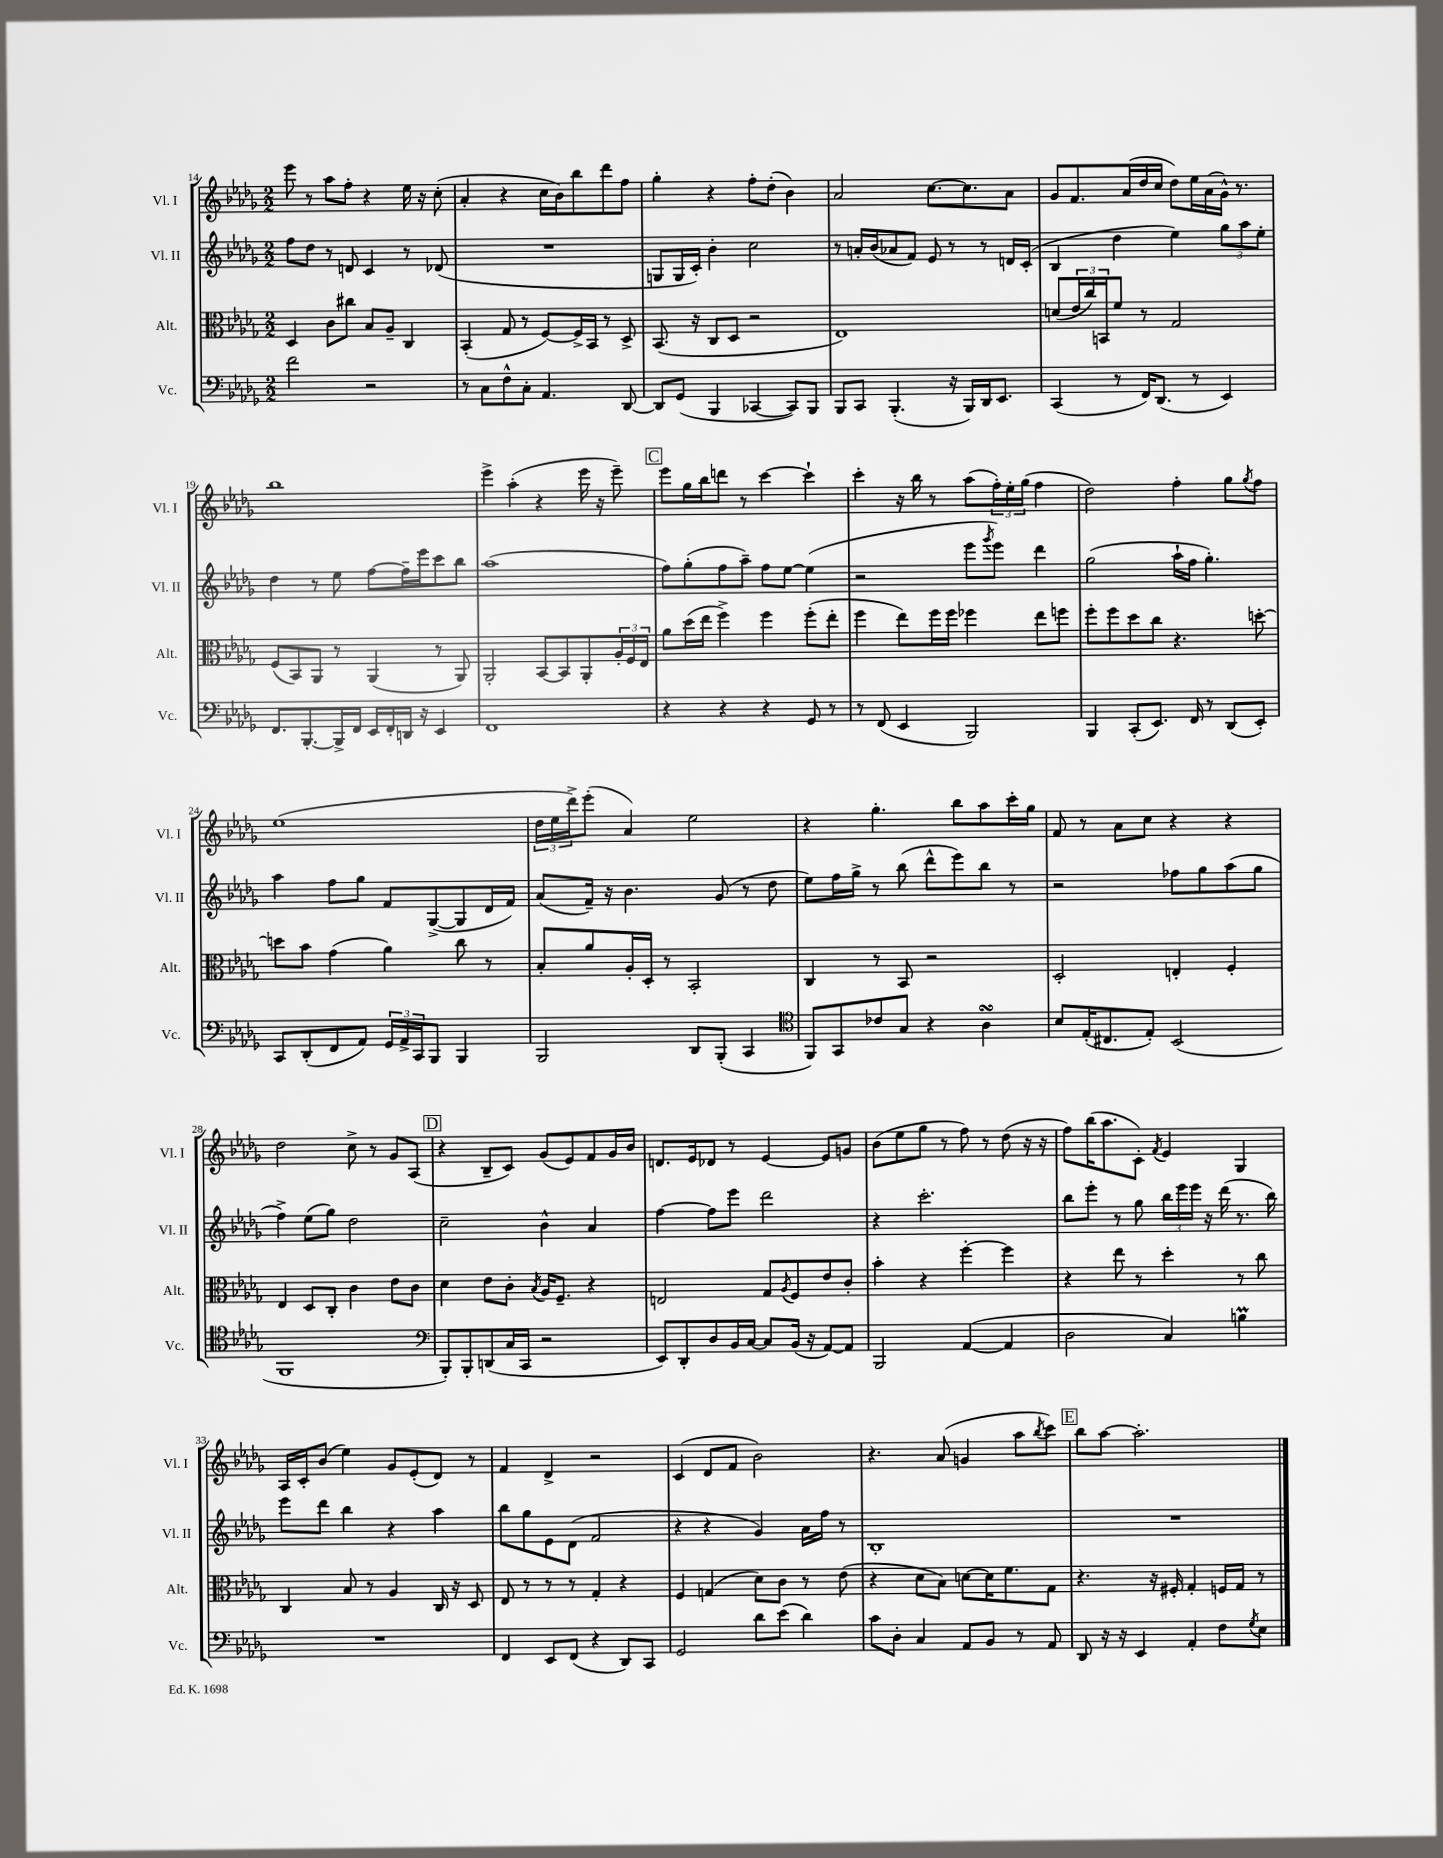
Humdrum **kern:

**kern	**kern	**kern	**kern
*staff4	*staff3	*staff2	*staff1
*clefF4	*clefC3	*clefG2	*clefG2
*k[b-e-a-d-g-]	*k[b-e-a-d-g-]	*k[b-e-a-d-g-]	*k[b-e-a-d-g-]
*M2/2	*M2/2	*M2/2	*M2/2
2f	4D-	8ff	8eee-
.	.	8dd-	8r
.	8c	8r	8aa-
.	8cc#	8d	8ff'
2r	8B-	4c	4r
.	8A-~	.	.
.	4C	8r	16ee-
.	.	.	16r
.	.	(8d-	(8cc'
=	=	=	=
8r	(4BB-'	1r	4a-'
8C	.	.	.
8F^^	8G-	.	4r
8C'	8r	.	.
4.AA-	[8F)	.	16cc
.	.	.	16b-)
.	16F^]	.	8bb-
.	16BB-	.	.
.	8r	.	8ddd-
[8DD-	8D-^	.	8ff
=	=	=	=
8DD-]	(8.BB-	8G	4gg-'
(8GG-	.	16G	.
.	16r	16c')	.
4BBB-	8C	4b-'	4r
.	8D-	.	.
[4CC-	2r	2cc	8ff'
.	.	.	(8dd-'
8CC-])	.	.	4b-)
8BBB-	.	.	.
=	=	=	=
8BBB-	1E-)	8r	2a-
8CC	.	16a'	.
.	.	(16b-	.
(4.BBB-'	.	8a-	.
.	.	8f)	.
.	.	8e-	[8.cc
16r	.	8r	.
16BBB-)	.	.	8.cc]
16DD-	.	8r	.
8.EE-	.	.	.
.	.	16d	8a-
.	.	(16c'	.
=	=	=	=
(4CC	(8d	4B-	8g-
.	24e-	.	8.f
.	24cc)	.	.
.	24BB	.	.
8r	8f	4dd-	.
.	.	.	(16a-
16FF)	8r	.	16dd-
(8.DD-	.	.	16cc
.	2G-	4ee-)	8dd-)
8r	.	.	16ee-
.	.	.	(16a-
4EE-)	.	12gg-	16g-^^)
.	.	.	8.r
.	.	12aa-	.
.	.	12ee-'	.
=	=	=	=
8.FF	(8F	4dd-	1bb-
.	8BB-)	.	.
[8.BBB-'	.	.	.
.	8AA-	8r	.
16BBB-^]	8r	8ee-	.
16FF	.	.	.
16EE-	(4AA-	[8ff	.
16FF'	.	.	.
16DD	.	16ff~]	.
16r	.	16eee-	.
4EE-	8r	8ccc	.
.	8AA-)	8bb-	.
=	=	=	=
1FF	2AA-'	(1aa-	4eee-^
.	.	.	(4aa-'
.	[8BB-	.	4r
.	8BB-]	.	.
.	8AA-'	.	16eee-
.	.	.	16r
.	24A-'	.	8eee-~)
.	24F	.	.
.	24E-	.	.
=	=	=	=
4r	8a-	8ff)	8eee-
.	(16dd-	(8gg-'	16gg-
.	16ee-	.	16bb-
4r	4ff^)	8ff	8ddd
.	.	8aa-~)	8r
4r	4ff	8ff	[4ccc
.	.	[8ee-	.
8GG-	(8ff'	(4ee-]	4ccc`]
8r	8ee-'	.	.
=	=	=	=
8r	4ff	2r	4ccc'
(8FF	.	.	.
4EE-	8ee-)	.	16r
.	.	.	16bb-
.	16ff	.	8r
.	16ff	.	.
2BBB-)	4ff-	8eee-	(8aa-
.	.	8qggg-	.
.	.	8eee-)	24ff')
.	.	.	24ee-'
.	.	.	(24gg-
.	8ee-	4ddd-	4ff
.	8ff	.	.
=	=	=	=
4BBB-	8ff'	(2gg-	2dd-)
.	8ff	.	.
(8CC'	8dd-	.	.
8.EE-)	8cc	.	.
.	4.r	16aa-`	4ff'
16FF	.	16ff	.
8r	.	4.gg-')	.
(8DD-	.	.	8gg-
.	.	.	8qgg-
8EE-')	[8dd'	.	8ff
=	=	=	=
8CC	8dd]	4aa-	(1ee-
(8DD-'	8b-	.	.
8FF	(4g-	8ff	.
8AA-)	.	8gg-	.
24GG-	4a-)	8f	.
24AA-^	.	.	.
24CC	.	.	.
8BBB-	.	([8G-^	.
4BBB-	8cc	8G-]	.
.	8r	16d-	.
.	.	16f)	.
=	=	=	=
2BBB-	8B-'	(8a-	24dd-
.	.	.	24ee-
.	.	.	24ddd-^)
.	8a-	16f~)	(8eee-'
.	.	16r	.
.	16A-'	4.b-	4a-)
.	16D-'	.	.
.	8r	.	.
8DD-	2BB-'	.	2ee-
(8BBB-'	.	(8g-	.
4CC	.	8r	.
.	.	8dd-	.
=	=	=	=
*clefC4	*	*	*
8FF)	4C	8ee-)	4r
8GG-	.	16ff	.
.	.	16gg-^	.
8c-	8r	8r	4.gg-'
8G-	8BB-	(8bb-	.
4r	2r	8ddd-^^	.
.	.	8eee-)	8bb-
4A-	.	8bb-	8aa-
.	.	8r	16ccc'
.	.	.	16gg-
=	=	=	=
8B-	2D-'	2r	8f
(16E-'	.	.	8r
8.C#	.	.	.
.	.	.	8a-
8E-')	.	.	8cc
(2BB-	4E'	8ff-	4r
.	.	8gg-	.
.	4F'	(8aa-	4r
.	.	8gg-	.
=	=	=	=
1FF	4E-	4ff^)	2dd-
.	8D-	(8ee-	.
.	8C'	8gg-)	.
.	4c	2dd-	8cc^
.	.	.	8r
.	8e-	.	8g-
.	8c	.	(8A-
=	=	=	=
*clefF4	*	*	*
8BBB-')	4d-	2cc~	4r
8BBB-'	.	.	.
(8DD	8e-	.	8B-~
16C	8c'	.	8c)
16CC	.	.	.
.	8qB-	.	.
2r	16A-	4b-^^	(8g-
.	8.F~	.	.
.	.	.	8e-)
.	4r	4a-	8f
.	.	.	16g-
.	.	.	16b-
=	=	=	=
8EE-)	2E	[4ff	8.d
8DD-'	.	.	.
.	.	.	16e-
8D-	.	8ff]	8d-
16BB-	.	8eee-	8r
[16C	.	.	.
8C]	8G-	2ddd-	[4e-
.	8qA-	.	.
(16BB-	8F	.	.
16r	.	.	.
[8AA-)	8e-	.	8e-]
8AA-]	8c'	.	8g
=	=	=	=
2BBB-	4b-'	4r	(8b-
.	.	.	8ee-
.	4r	2.ccc'	8gg-
.	.	.	8r
([4AA-	[4ff'	.	8ff)
.	.	.	8r
4AA-]	4ff]	.	(8dd-
.	.	.	16r
.	.	.	16r
=	=	=	=
2D-	4r	8bb-	8ff)
.	.	8eee-'	(16bb-
.	.	.	8.aa-
.	8ee-	8r	.
.	8r	8gg-	8c')
.	.	.	8qf
4C)	4dd-'	24bb-	4e-
.	.	24eee-	.
.	.	24eee-	.
.	.	16r	.
.	.	(16ddd-	.
4B	8r	8.r	4G-
.	8cc	.	.
.	.	16bb-)	.
=	=	=	=
1r	4C	8eee-	16A-
.	.	.	16c'
.	.	8ddd-	(8b-
.	8B-	4bb-	4ee-)
.	8r	.	.
.	4A-	4r	8g-
.	.	.	(8e-'
.	16C	4aa-	8d-)
.	16r	.	.
.	8D-	.	8r
=	=	=	=
4FF	8E-	8bb-	4f
.	8r	8gg-	.
8EE-	8r	8e-	4d-^
(8FF	8r	(8d-	.
4r	4G-'	2f	2r
8DD-)	4r	.	.
8CC	.	.	.
=	=	=	=
2GG-	4F	4r	(4c
.	(4G	4r	8d-
.	.	.	8f
8d-	8d-)	4g-)	2b-)
(8e-	8c	.	.
4d-)	8r	16a-	.
.	.	16ff	.
.	(8e-	8r	.
=	=	=	=
8c	4r	1B-'	4.r
8D-'	.	.	.
4C	8d-	.	.
.	8B-)	.	(8a-
8AA-	[8d	.	4g
8BB-	16d]	.	.
.	8.f	.	.
8r	.	.	8aa-
.	.	.	8qbb-
8AA-	8G-	.	8ccc)
=	=	=	=
8DD-	4.r	1r	8bb-
16r	.	.	[8aa-
16r	.	.	.
4EE-	.	.	2.aa-']
.	16r	.	.
.	16F#'	.	.
4AA-'	4G-'	.	.
8F	16F	.	.
.	16G-	.	.
8qG-	.	.	.
8E-	8r	.	.
==	==	==	==
*-	*-	*-	*-
